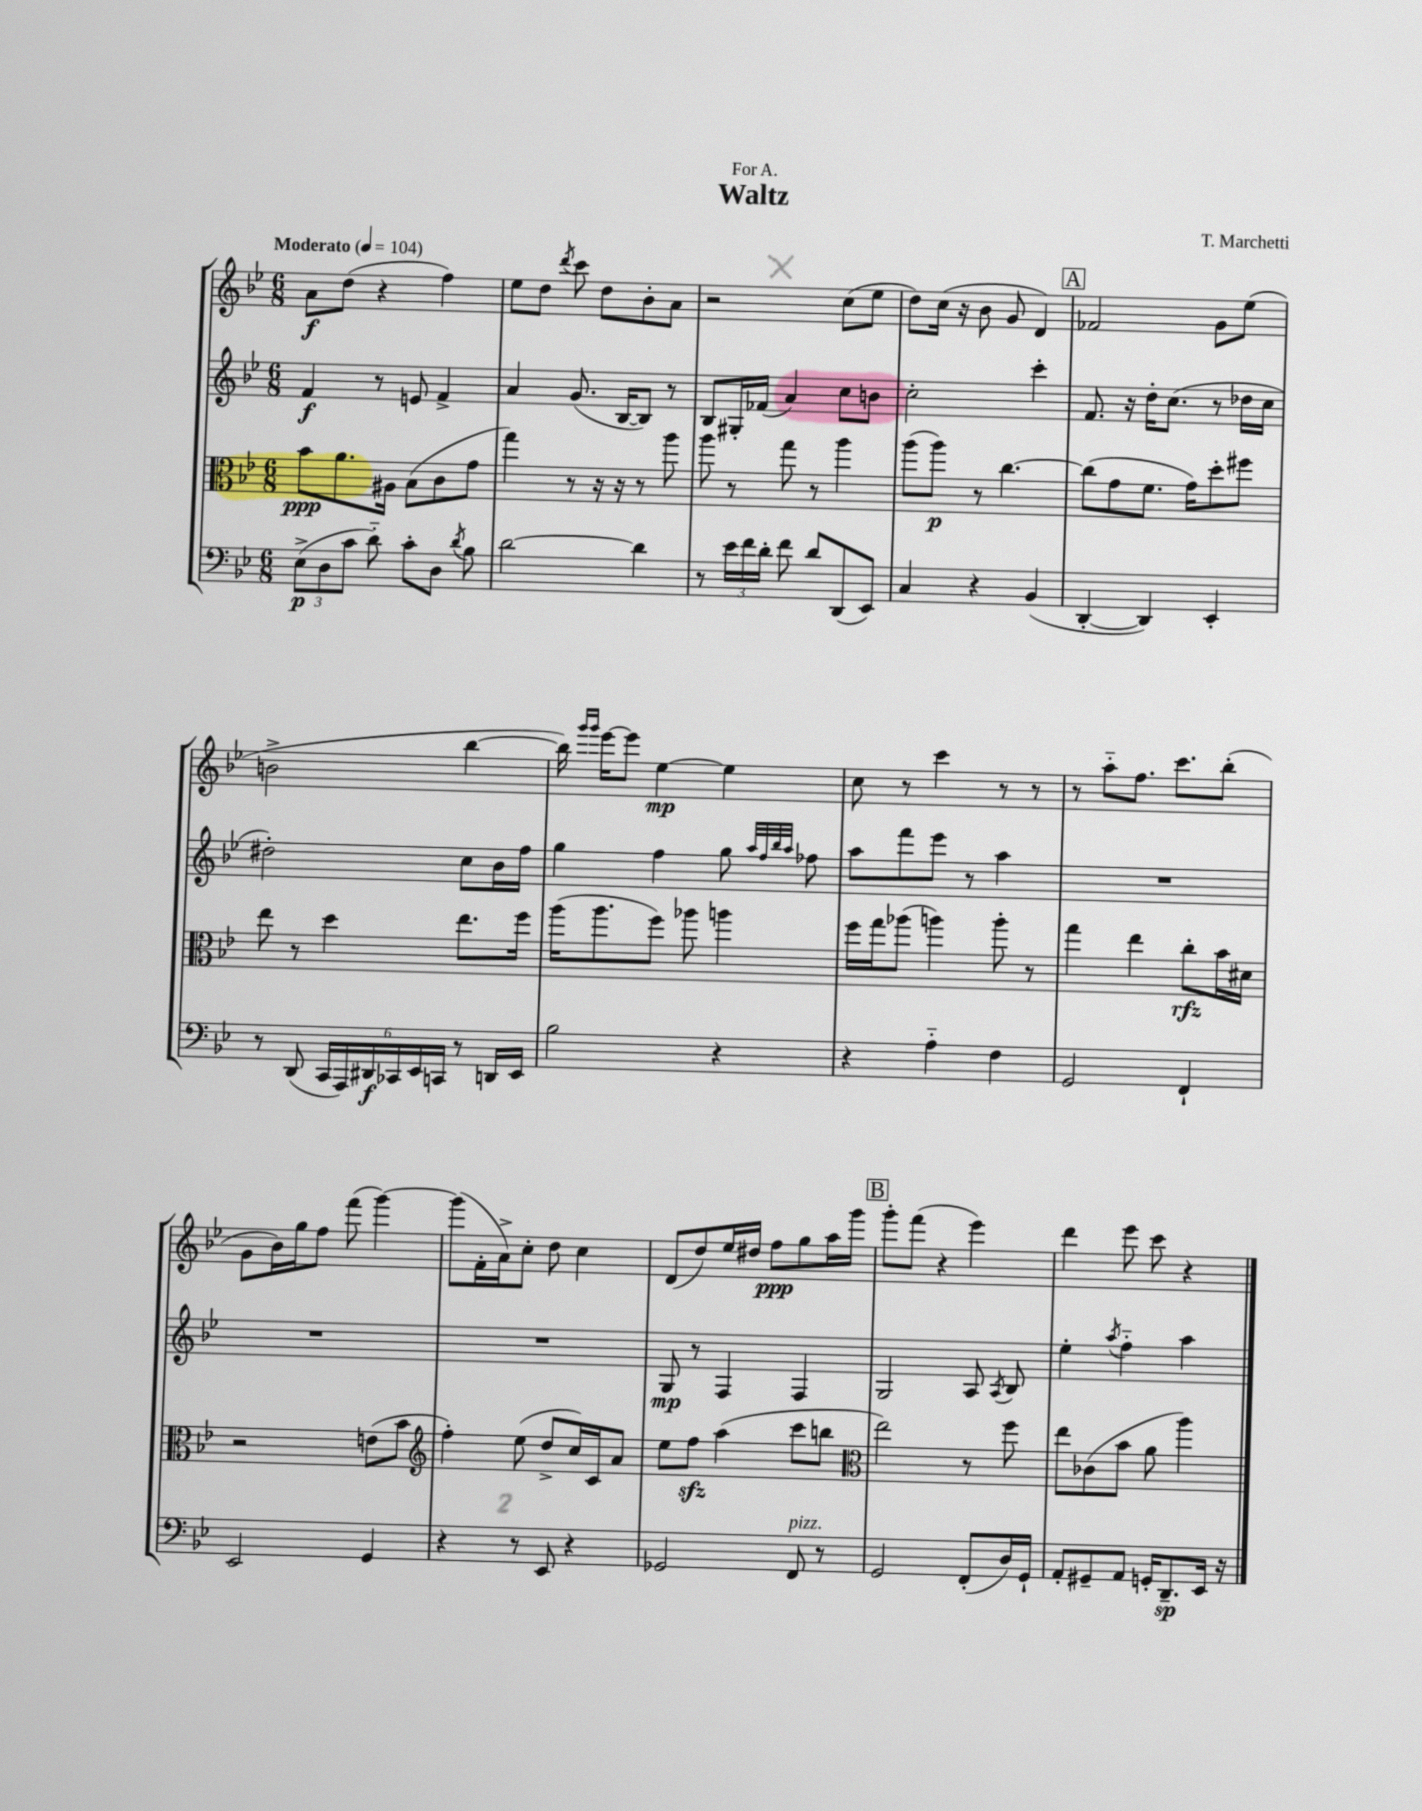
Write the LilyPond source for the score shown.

\header { title = "Waltz" composer = "T. Marchetti" dedication = "For A." }
<<
\new StaffGroup <<
\new Staff = "s0" {
    \clef treble \key bes \major \numericTimeSignature \time 6/8 \tempo "Moderato" 4 = 104
    \autoBeamOff a'8[\f d''8]( r4 f''4) |
    ees''8[ d''8] \acciaccatura { d'''8 } c'''8 d''8[ bes'8-. a'8] |
    r2 c''8[( ees''8] |
    d''8[) c''16]( r16 bes'8 g'8 d'4) |
    \mark \markup { \box "A" } fes'2 g'8[ ees''8]( |
    b'2-> bes''4~ |
    bes''16) \grace { g'''16[ g'''16] } ees'''16[~ ees'''8] ees''4~\mp ees''4 |
    c''8 r8 c'''4 r8 r8 |
    r8 a''8[-_ f''8.] c'''8.[ bes''8]-.( |
    g'8[ bes'16) g''16 f''8] f'''8( g'''4~) |
    g'''8[( f'16-. a'16->) c''8]-. d''8 c''4 |
    d'8[( d''8) ees''16 dis''16] f''8[\ppp g''8 a''16 g'''16] |
    \mark \markup { \box "B" } g'''8[-. f'''8]( r4 ees'''4) |
    d'''4 ees'''8 c'''8 r4 \bar "|." |
}
\new Staff = "s1" {
    \clef treble \key bes \major \numericTimeSignature \time 6/8
    \autoBeamOff f'4\f r8 e'8 f'4-> |
    a'4 g'8.( bes16[~ bes8]) r8 |
    bes8[ gis16-. fes'16]( a'4) c''8[ b'8] |
    c''2-. c'''4-. |
    \mark \markup { \box "A" } f'8. r16 d''16[-. c''8.]( r8 des''16[ c''16] |
    dis''2-.) c''8[ bes'16 f''16] |
    g''4 f''4 g''8 \grace { a''32[ f''32 bes''32 a''32] } fes''8 |
    a''8[ f'''8 ees'''8] r8 a''4 |
    R2. |
    R2. |
    R2. |
    g8\mp r8 f4 f4 |
    \mark \markup { \box "B" } g2 a8 \acciaccatura { a8 } bes8 |
    ees''4-. \acciaccatura { a''8 } f''4-_ a''4 \bar "|." |
}
\new Staff = "s2" {
    \clef alto \key bes \major \numericTimeSignature \time 6/8
    \autoBeamOff bes'8[\ppp a'8. ais16] bes8[( c'8 g'8] |
    g''4) r8 r16 r16 r8 a''8 |
    a''8 r8 g''8 r8 a''4 |
    a''8[( a''8]\p) r8 c''4.~ |
    \mark \markup { \box "A" } c''8[( g'8 f'8.] g'16[) d''8-. fis''8] |
    ees''8 r8 d''4 ees''8.[ f''16] |
    a''16[( a''8. f''8]) aes''8 a''4 |
    f''16[ g''16 aes''8]( a''4) a''8-. r8 |
    g''4 ees''4 c''8[-.\rfz bes'16 dis'16] |
    r2 e'8[( bes'8] |
    \clef treble f''4-.) ees''8( d''8[-> c''16) c'16 a'8] |
    ees''8[ f''8]\sfz a''4( c'''8[ b''8] |
    \mark \markup { \box "B" } \clef alto ees''2) r8 f''8 |
    ees''8[ ces'8( bes'8] a'8 a''4) \bar "|." |
}
\new Staff = "s3" {
    \clef bass \key bes \major \numericTimeSignature \time 6/8
    \autoBeamOff \tuplet 3/2 { ees8[->\p( d8 c'8] } d'8-_) c'8[-. d8] \acciaccatura { d'8 } bes8 |
    d'2~ d'4 |
    r8 \tuplet 3/2 { ees'16[ f'16 d'16]-. } f'8 d'8[ d,8( ees,8]) |
    c4 r4 bes,4( |
    \mark \markup { \box "A" } d,4~-. d,4) ees,4-. |
    r8 d,8( \tuplet 6/4 { c,16[ a,,16) dis,16\f ces,16 ees,16 c,16] } r8 d,16[ ees,16] |
    bes2 r4 |
    r4 a4-_ f4 |
    g,2 f,4-! |
    ees,2 g,4 |
    r4 r8 ees,8 r4 |
    ges,2 f,8^\markup { \italic "pizz." } r8 |
    \mark \markup { \box "B" } g,2 f,8[-.( d16) g,16]-! |
    a,8[-. gis,8-- a,8] g,16[-. d,8.--\sp ees,16] r16 \bar "|." |
}
>>
>>
\layout { \context { \Score \remove "Bar_number_engraver" } }
